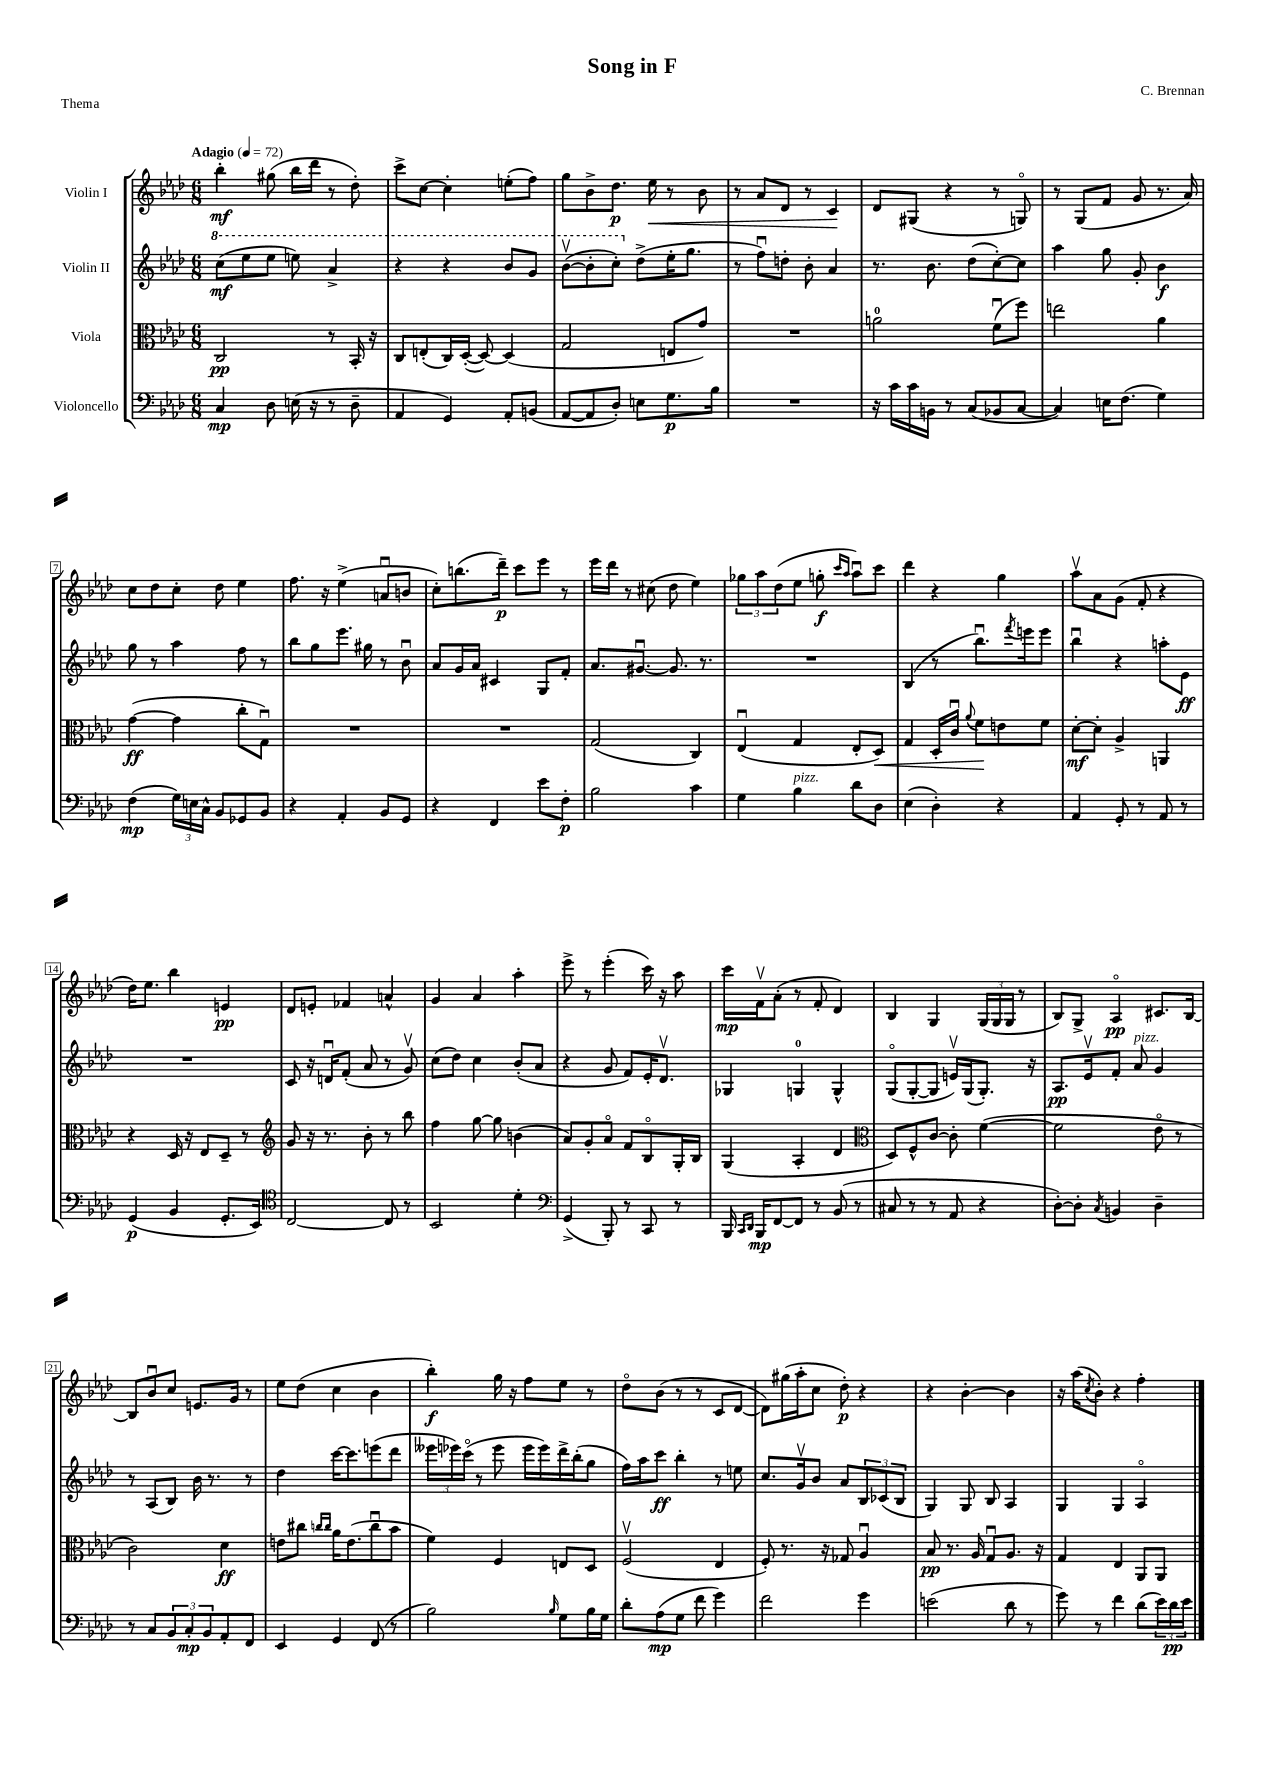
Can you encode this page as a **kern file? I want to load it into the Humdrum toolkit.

**kern	**dynam	**kern	**dynam	**kern	**dynam	**kern	**dynam
*part4	*part4	*part3	*part3	*part2	*part2	*part1	*part1
*staff4	*staff4	*staff3	*staff3	*staff2	*staff2	*staff1	*staff1
*I"Violoncello	*	*I"Viola	*	*I"Violin II	*	*I"Violin I	*
*clefF4	*	*clefC3	*	*clefG2	*	*clefG2	*
*k[b-e-a-d-]	*	*k[b-e-a-d-]	*	*k[b-e-a-d-]	*	*k[b-e-a-d-]	*
*M6/8	*	*M6/8	*	*M6/8	*	*M6/8	*
*MM72	*	*MM72	*	*MM72	*	*MM72	*
*	*	*	*	*8va	*	*	*
=1	=1	=1	=1	=1	=1	=1	=1
!	!	!	!	!	!	!LO:TX:a:B:t=Adagio	!
4C/	mp	2C/	pp	(8ccc\L	mf	4bb-'\	mf
.	.	.	.	8eee-\	.	.	.
8D-\	.	.	.	8eee-\J	.	(8gg#X\	.
(16En\	.	.	.	8eeen\)	.	16bb-\LL	.
16r	.	.	.	.	.	16ddd-\JJ	.
8r	.	8r	.	4aa-^/	.	8r	.
8D-~\	.	16BB-'/	.	.	.	8dd-'\)	.
.	.	16r	.	.	.	.	.
=2	=2	=2	=2	=2	=2	=2	=2
4AA-/	.	8C/L	.	4r	.	8ccc^\L	.
.	.	(8En'/	.	.	.	[8cc\J	.
4GG/)	.	16C/L)	.	4r	.	4cc'\]	.
.	.	([16D-'/JJ	.	.	.	.	.
.	.	8D-/_)	.	.	.	.	.
8AA-'/L	.	(4D-/]	.	8bb-/L	.	(8een'\L	.
(8BBn/J	.	.	.	8gg/J	.	8ff\J)	.
=3	=3	=3	=3	=3	=3	=3	=3
[8AA-/L	.	2G/	.	([8bb-v\L	.	8gg\L	.
8AA-/]	.	.	.	8bb-'\]	.	8b-^\	.
8D-'/J)	.	.	.	8ccc'\J)	.	8.dd-\J	p
*	*	*	*	*X8va	*	*	*
8En\L	.	.	.	(8dd-^\L	.	.	.
!	!	!	!	!	!	!	!LO:HP:b
.	.	.	.	.	.	16ee-\	<
8.G\	p	8En/L	.	16ee-'\K	.	8r	.
.	.	.	.	8.gg\J	.	.	.
.	.	8g/J)	.	.	.	8b-\	.
16B-\Jk	.	.	.	.	.	.	.
=4	=4	=4	=4	=4	=4	=4	=4
2.r	.	2.r	.	8r	.	8r	.
.	.	.	.	8ffu\L)	.	8a-/L	.
.	.	.	.	8ddn'\J	.	8d-/J	.
.	.	.	.	8b-'\	.	8r	.
.	.	.	.	4a-/	.	4c/	.
.	.	.	.	.	.	.	[
=5	=5	=5	=5	=5	=5	=5	=5
16r	.	2an\	.	8.r	.	8d-/L	.
16c\LL	.	.	.	.	.	.	.
16c\	.	.	.	.	.	(8G#X/J	.
16BBn\JJ	.	.	.	8.b-\	.	.	.
8r	.	.	.	.	.	4r	.
(8C/L	.	.	.	(8dd-\L	.	.	.
8BB-X/	.	(8fu\L	.	[8cc'\)	.	8r	.
[8C/J	.	8ff\J)	.	8cc\J]	.	8Gn/)	.
=6	=6	=6	=6	=6	=6	=6	=6
4C/])	.	2een\	.	4aa-\	.	8r	.
.	.	.	.	.	.	(8G/L	.
16En\KL	.	.	.	8gg\	.	8f/J	.
(8.F\J	.	.	.	.	.	.	.
.	.	.	.	8g'/	.	8g/	.
4G\)	.	4a-\	.	4b-\	f	8.r	.
.	.	.	.	.	.	16a-/)	.
!!LO:LB:g=z
=7	=7	=7	=7	=7	=7	=7	=7
(4F\	mp	([4g\	ff	8gg\	.	8cc\L	.
.	.	.	.	8r	.	8dd-\	.
24G\LL)	.	4g\]	.	4aa-\	.	8cc'\J	.
24En\	.	.	.	.	.	.	.
24C^^\JJ	.	.	.	.	.	.	.
8BB-/L	.	.	.	.	.	8dd-\	.
8GG-X/	.	8cc'\L	.	8ff\	.	4ee-\	.
8BB-/J	.	8Gu\J)	.	8r	.	.	.
=8	=8	=8	=8	=8	=8	=8	=8
4r	.	2.r	.	8bb-\L	.	8.ff\	.
.	.	.	.	8gg\	.	.	.
.	.	.	.	.	.	16r	.
4AA-'/	.	.	.	8.eee-\J	.	(4ee-^\	.
.	.	.	.	16gg#X\	.	.	.
8BB-/L	.	.	.	8r	.	8anu/L	.
8GG/J	.	.	.	8b-u\	.	8bn/J	.
=9	=9	=9	=9	=9	=9	=9	=9
4r	.	2.r	.	8a-/L	.	8cc'\L)	.
.	.	.	.	16g/L	.	(8.bbn\	.
.	.	.	.	16a-/JJ	.	.	.
4FF/	.	.	.	4c#X/	.	.	.
.	.	.	.	.	.	16ddd-~\Jk)	p
.	.	.	.	.	.	8ccc\L	.
8e-\L	.	.	.	8G/L	.	8eee-\J	.
8F'\J	p	.	.	8f'/J	.	8r	.
=10	=10	=10	=10	=10	=10	=10	=10
2B-\	.	(2G/	.	8.a-/L	.	16eee-\LL	.
.	.	.	.	.	.	16ddd-\JJ	.
.	.	.	.	.	.	8r	.
.	.	.	.	[8.g#Xu/J	.	.	.
.	.	.	.	.	.	(8cc#X\	.
.	.	.	.	8.g#/]	.	8dd-\	.
4c\	.	4C/)	.	.	.	4ee-\)	.
.	.	.	.	8.r	.	.	.
=11	=11	=11	=11	=11	=11	=11	=11
4G\	.	(4E-u/	.	2.r	.	12gg-X\L	.
.	.	.	.	.	.	12aa-\	.
.	.	.	.	.	.	(12dd-\	.
!LO:TX:a:i:t=pizz.	!	!	!	!	!	!	!
4B-\	.	4G/	.	.	.	8ee-\J	.
.	.	.	.	.	.	8ggn'\	f
.	.	.	.	.	.	16qqccc/LL	.
.	.	.	.	.	.	16qqaa-/JJ	.
8d-\L	.	8E-'/L	.	.	.	8aa-u\L)	.
!	!	!	!LO:HP:b	!	!	!	!
8D-\J	.	8D-/J)	<	.	.	8ccc\J	.
=12	=12	=12	=12	=12	=12	=12	=12
(4E-\	.	4G/	.	(4B-/	.	4ddd-\	.
4D-'\)	.	16D-'/LL	.	8r	.	4r	.
.	.	16cu/JJ	.	.	.	.	.
.	.	8qqa-/	.	.	.	.	.
.	.	8f\L	.	8.bb-u\L)	.	.	.
4r	.	8en\	[	.	.	4gg\	.
.	.	.	.	8qfff/	.	.	.
.	.	.	.	16eeen\k	.	.	.
.	.	8f\J	.	8eee\J	.	.	.
=13	=13	=13	=13	=13	=13	=13	=13
4AA-/	.	[8d-'\L	mf	4bb-u\	.	8aa-v\L	.
.	.	8d-'\J]	.	.	.	8a-\	.
8GG'/	.	4A-^/	.	4r	.	(8g\J	.
8r	.	.	.	.	.	8f'/	.
8AA-/	.	4AAn/	.	8aan'\L	.	4r	.
8r	.	.	.	8e-\J	ff	.	.
!!LO:LB:g=z
=14	=14	=14	=14	=14	=14	=14	=14
(4GG/	p	4r	.	2.r	.	16dd-\KL)	.
.	.	.	.	.	.	8.ee-\J	.
4BB-/	.	16D-/	.	.	.	4bb-\	.
.	.	16r	.	.	.	.	.
.	.	8E-/L	.	.	.	.	.
8.GG'/L	.	8D-~/J	.	.	.	4en/	pp
.	.	8r	.	.	.	.	.
16EE-/Jk)	.	.	.	.	.	.	.
=15	=15	=15	=15	=15	=15	=15	=15
*clefC4	*	*clefG2	*	*	*	*	*
[2C/	.	8g/	.	8c/	.	8d-/L	.
.	.	16r	.	16r	.	8en'/J	.
.	.	8.r	.	16dnu/KL	.	.	.
.	.	.	.	(8f'/J	.	4f-X/	.
.	.	8b-'\	.	8a-/	.	.	.
8C/]	.	8r	.	8r	.	4an^^/	.
8r	.	8bb-\	.	8gv/)	.	.	.
=16	=16	=16	=16	=16	=16	=16	=16
2BB-/	.	4ff\	.	(8cc\L	.	4g/	.
.	.	.	.	8dd-\J)	.	.	.
.	.	[8gg\	.	4cc\	.	4a-/	.
.	.	8gg\]	.	.	.	.	.
4d-'\	.	(4bn\	.	(8b-'/L	.	4aa-'\	.
.	.	.	.	8a-/J	.	.	.
=17	=17	=17	=17	=17	=17	=17	=17
*clefF4	*	*	*	*	*	*	*
(4GG^/	.	8a-/L)	.	4r	.	8eee-^\	.
.	.	8g'/	.	.	.	8r	.
8BBB-'/)	.	8a-/J	.	8g/	.	(4eee-'\	.
8r	.	8f/L	.	8f/L)	.	.	.
8CC/	.	8B-/	.	16e-'/K	.	16ccc\)	.
.	.	.	.	8.d-v/J	.	16r	.
8r	.	16G'/L	.	.	.	8aa-\	.
.	.	16B-/JJ	.	.	.	.	.
=18	=18	=18	=18	=18	=18	=18	=18
16BBB-/	.	(4G/	.	4G-X/	.	16ccc\LL	mp
16qqCC/LL	.	.	.	.	.	.	.
16qqDD-/JJ	.	.	.	.	.	.	.
16BBB-/KL	mp	.	.	.	.	16fv\J	.
[8FF/	.	.	.	.	.	(8a-'\J	.
8FF/J]	.	4A-'/	.	4Gn/	.	8r	.
8r	.	.	.	.	.	8f'/	.
(8BB-/	.	4d-/	.	4G^^/	.	4d-/)	.
8r	.	.	.	.	.	.	.
=19	=19	=19	=19	=19	=19	=19	=19
*	*	*clefC3	*	*	*	*	*
8C#X/	.	8D-/L)	.	(8G/L	.	4B-/	.
8r	.	8F^^/	.	[8G'/	.	.	.
8r	.	[8c/J	.	8G/J]	.	4G/	.
8AA-/	.	8c'\]	.	16env/LL)	.	.	.
.	.	.	.	(16G/J	.	.	.
4r	.	([4f\	.	8.G'/J)	.	(24G/LL	.
.	.	.	.	.	.	24G/	.
.	.	.	.	.	.	24G/JJ	.
.	.	.	.	.	.	8r	.
.	.	.	.	16r	.	.	.
=20	=20	=20	=20	=20	=20	=20	=20
[8D-'\L)	.	2f\]	.	8.A-/L	pp	8B-/L)	.
8D-'\J]	.	.	.	.	.	8G^/J	.
.	.	.	.	16e-v/k	.	.	.
8qC/	.	.	.	.	.	.	.
4BBn/	.	.	.	8f'/J	.	4A-/	pp
!	!	!	!	!LO:TX:a:i:t=pizz.	!	!	!
.	.	.	.	8a-/	.	.	.
4D-~\	.	8e-\	.	4g/	.	8.c#X/L	.
.	.	8r	.	.	.	.	.
.	.	.	.	.	.	[16B-/Jk	.
!!LO:LB:g=z
=21	=21	=21	=21	=21	=21	=21	=21
8r	.	2c\)	.	8r	.	8B-/L]	.
8C/L	.	.	.	(8A-/L	.	8b-u/	.
12BB-/	.	.	.	8B-/J)	.	8cc/J	.
12C'/	mp	.	.	.	.	.	.
.	.	.	.	16b-\	.	8.en/L	.
12BB-/	.	.	.	.	.	.	.
.	.	.	.	8.r	.	.	.
8AA-'/	.	4d-\	ff	.	.	.	.
.	.	.	.	.	.	16g/Jk	.
8FF/J	.	.	.	8r	.	8r	.
=22	=22	=22	=22	=22	=22	=22	=22
4EE-/	.	8en\L	.	4dd-\	.	8ee-\L	.
.	.	8cc#X\J	.	.	.	(8dd-\J	.
.	.	16qqccn/LL	.	.	.	.	.
.	.	16qqcc/JJ	.	.	.	.	.
4GG/	.	16a-\KL	.	[16ccc\KL	.	4cc\	.
.	.	(8.e\	.	8.ccc\]	.	.	.
(8FF/	.	8ccu\	.	(8eeen\	.	4b-\	.
8r	.	8b-\J	.	8ddd-\J	.	.	.
=23	=23	=23	=23	=23	=23	=23	=23
2B-\)	.	4f\)	.	24eee--X\LL	.	4bb-'\)	f
.	.	.	.	24eee-X\)	.	.	.
.	.	.	.	(24ccc\JJ	.	.	.
.	.	.	.	8r	.	.	.
.	.	4F/	.	8eee-\	.	16gg\	.
.	.	.	.	.	.	16r	.
.	.	.	.	16eee-\LL	.	8ff\L	.
.	.	.	.	16eee-\)	.	.	.
16qqB-/	.	.	.	.	.	.	.
8G\L	.	8En/L	.	16ddd-^\	.	8ee-\J	.
.	.	.	.	(16bb-'\J	.	.	.
16B-\L	.	8D-/J	.	8gg\J	.	8r	.
16G\JJ	.	.	.	.	.	.	.
=24	=24	=24	=24	=24	=24	=24	=24
8d-'\L	.	(2Fv/	.	16ff\LL)	.	8dd-\L	.
.	.	.	.	16aa-\J	.	.	.
(8A-\	mp	.	.	8ccc\J	ff	(8b-\J	.
8G\J	.	.	.	4bb-'\	.	8r	.
8f\	.	.	.	.	.	8r	.
4g\)	.	4E-/	.	8r	.	8c/L	.
.	.	.	.	8een\	.	[8d-/J	.
=25	=25	=25	=25	=25	=25	=25	=25
2f\	.	8F'/)	.	8.cc/L	.	8d-\L])	.
.	.	8.r	.	.	.	(16gg#X\L	.
.	.	.	.	16gv/k	.	16aa-'\J	.
.	.	.	.	8b-/J	.	8cc\J	.
.	.	16r	.	.	.	.	.
.	.	8G-X/	.	8a-/L	.	8dd-'\)	p
4g\	.	4A-u/	.	12B-/	.	4r	.
.	.	.	.	(12c-X/	.	.	.
.	.	.	.	12B-/J	.	.	.
=26	=26	=26	=26	=26	=26	=26	=26
(2en\	.	8B-/	pp	4G/)	.	4r	.
.	.	8.r	.	.	.	.	.
.	.	.	.	8G/	.	[4b-'\	.
.	.	16A-/	.	.	.	.	.
.	.	8Gu/L	.	8B-/	.	.	.
8d-\	.	8.A-/J	.	4A-/	.	4b-\]	.
8r	.	.	.	.	.	.	.
.	.	16r	.	.	.	.	.
=27	=27	=27	=27	=27	=27	=27	=27
8g\)	.	4G/	.	4G/	.	16r	.
.	.	.	.	.	.	(16aa-\KL	.
.	.	.	.	.	.	8qcc/	.
8r	.	.	.	.	.	8b-'\J)	.
4f\	.	4E-/	.	4G/	.	4r	.
(8d-\L	.	8AA-/L	.	4A-/	.	4ff'\	.
24e-\L)	.	8AA-/J	.	.	.	.	.
24d-\	pp	.	.	.	.	.	.
24e-\JJ	.	.	.	.	.	.	.
==	==	==	==	==	==	==	==
*-	*-	*-	*-	*-	*-	*-	*-
